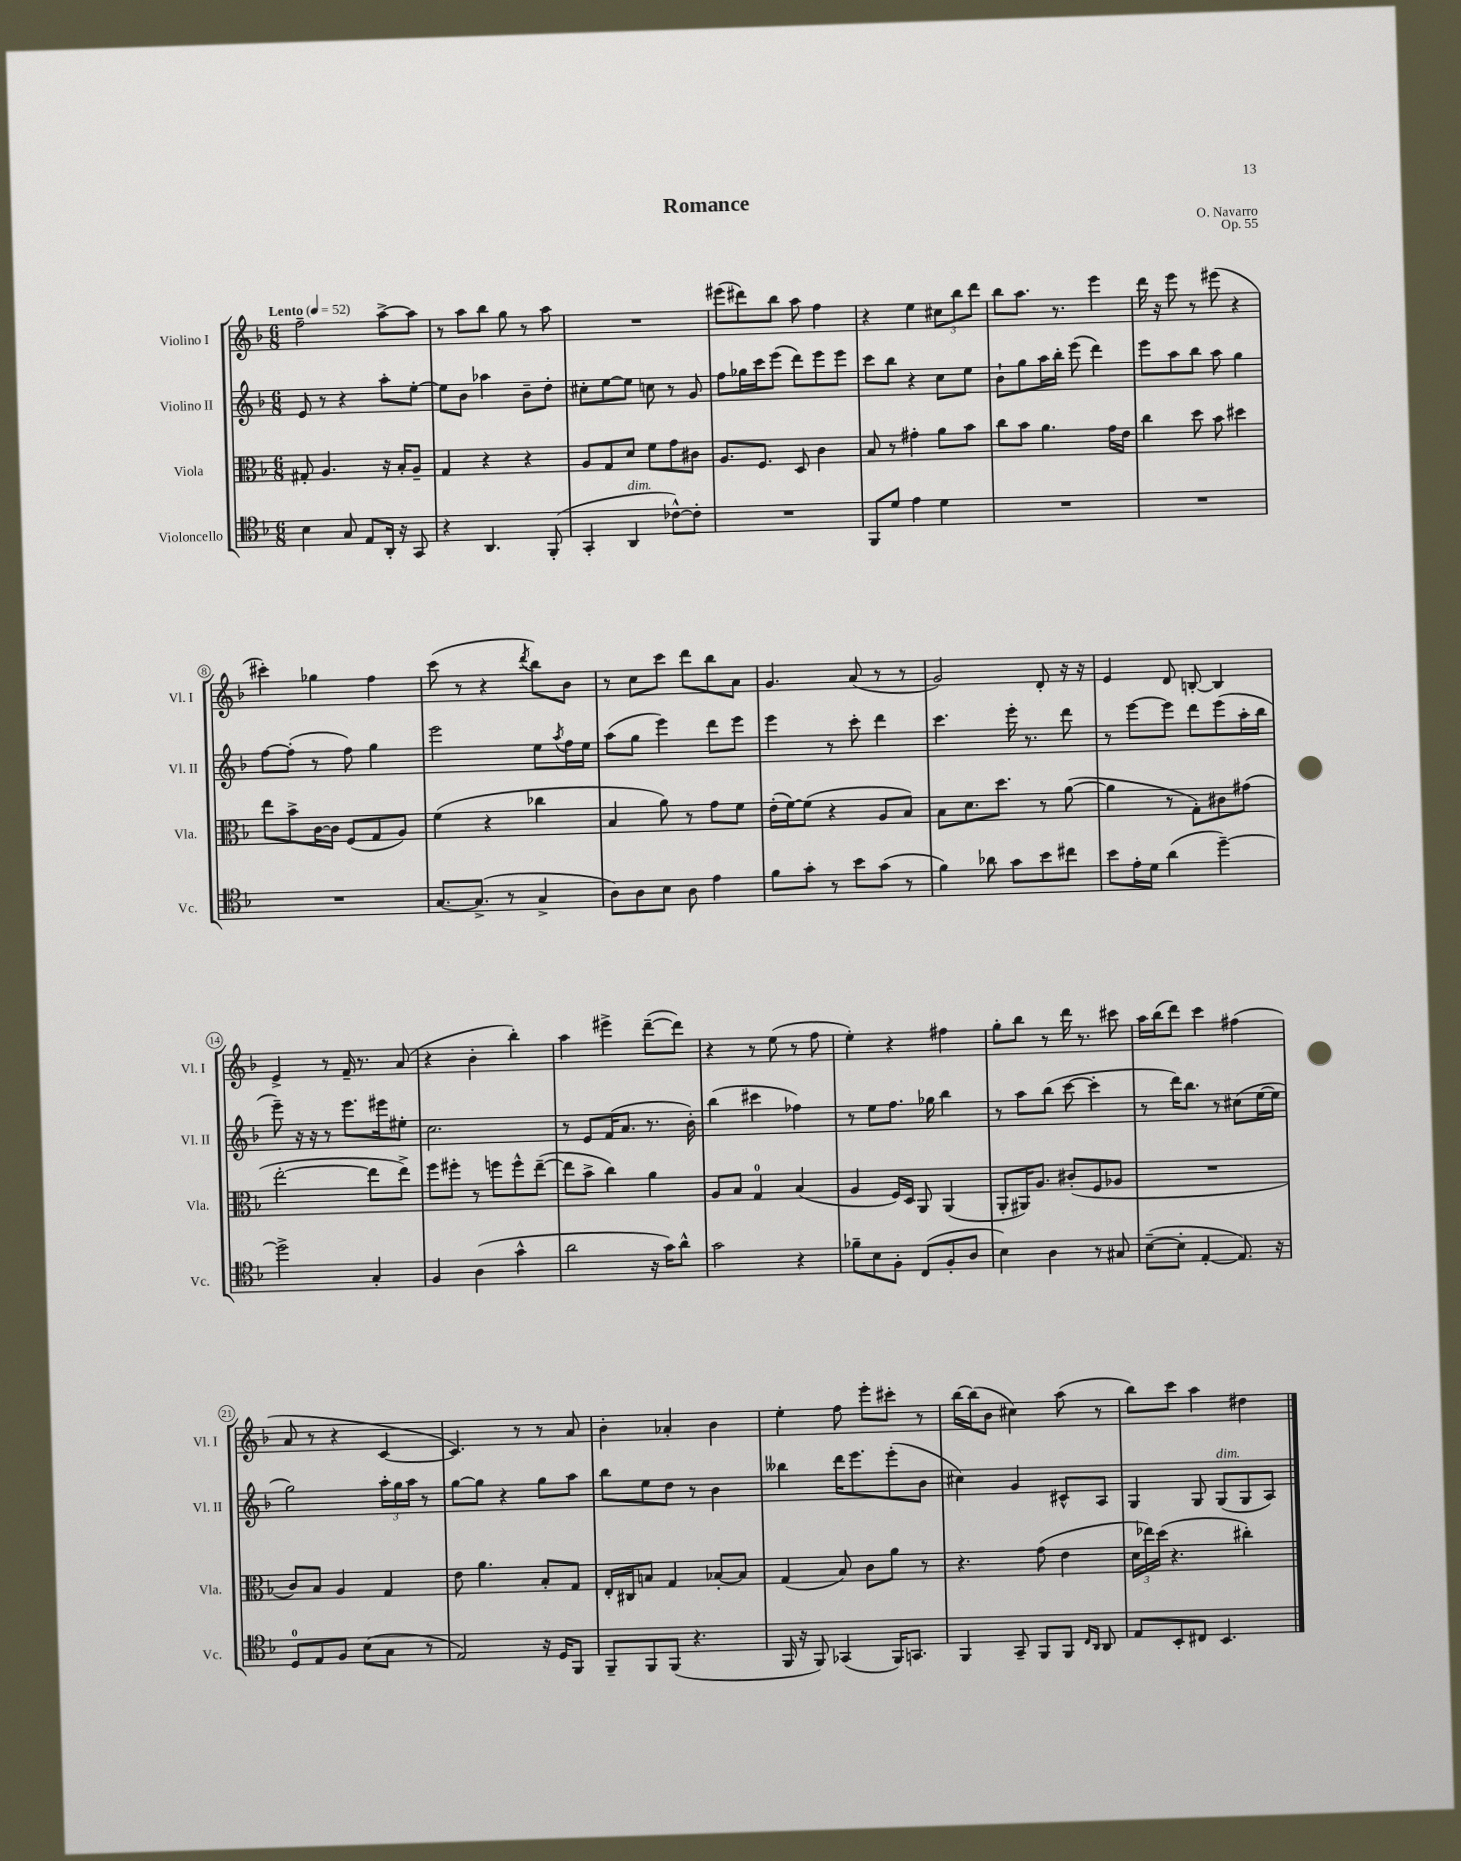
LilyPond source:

\header { title = "Romance" composer = "O. Navarro" opus = "Op. 55" }
<<
\new StaffGroup <<
\new Staff = "s0" \with { instrumentName = "Violino I" shortInstrumentName = "Vl. I" } {
    \clef treble \key f \major \numericTimeSignature \time 6/8 \tempo "Lento" 4 = 52
    f''2-- a''8~-> a''8 |
    r8 a''8 bes''8 g''8 r8 a''8 |
    R2. |
    eis'''8( dis'''8) bes''8 a''8 f''4 |
    r4 e''4 \tuplet 3/2 { cis''8 bes''8 d'''8 } |
    bes''8 a''8. r8. e'''4 |
    d'''16 r16 e'''8 r8 eis'''8( r4 |
    cis'''4-.) ges''4 f''4 |
    c'''8( r8 r4 \acciaccatura { d'''8 } bes''8) bes'8 |
    r8 c''8 c'''8 d'''8 bes''8 a'8 |
    g'4. a'8( r8 r8 |
    g'2) d'8-. r16 r16 |
    e'4 d'8 b8~-. b4 |
    e'4-> r8 f'16-- r8. a'8( |
    r4 bes'4-. bes''4-.) |
    a''4 eis'''4-> d'''8~--( d'''8) |
    r4 r8 e''8( r8 f''8 |
    e''4-.) r4 fis''4 |
    g''8-. bes''8 r8 d'''16 r8. cis'''8 |
    a''16 bes''16( d'''8) c'''4 fis''4( |
    a'8 r8 r4 c'4~ |
    c'4.) r8 r8 a'8 |
    bes'4-. aes'4-. bes'4 |
    e''4-. f''8 e'''8-. cis'''8-. r8 |
    bes''16~ bes''16( bes'8 cis''4) a''8( r8 |
    bes''8) c'''8 a''4 dis''4 \bar "|." |
}
\new Staff = "s1" \with { instrumentName = "Violino II" shortInstrumentName = "Vl. II" } {
    \clef treble \key f \major \numericTimeSignature \time 6/8
    e'8 r8 r4 a''8-. e''8~-. |
    e''8 bes'8 aes''4 bes'8-- d''8-. |
    cis''8-. e''8~ e''8 c''8 r8 g'8 |
    f''8 ges''16 c'''16 e'''8( d'''8) e'''8 e'''8 |
    c'''8 bes''8 r4 c''8 e''8 |
    bes'8-! g''8 a''16 bes''16-. e'''8( d'''4) |
    e'''8 a''8 bes''8 a''8 g''4 |
    f''8~ f''8-.( r8 f''8) g''4 |
    e'''2 e''8 \acciaccatura { a''8 } f''16 e''16 |
    a''8( g''8 e'''4) d'''8 e'''8 |
    e'''4 r8 c'''8-. d'''4 |
    c'''4. e'''16-. r8. d'''8 |
    r8 e'''8~ e'''8 d'''8 e'''8( a''16-. bes''16 |
    e'''8--) r16 r16 r8 e'''8. eis'''16 eis''8-. |
    c''2. |
    r8 e'8 f'16( a'8. r8. bes'16-.) |
    bes''4( cis'''4 fes''4) |
    r8 e''8 f''8. ges''16 bes''4 |
    r8 a''8 bes''8( c'''8~ c'''4-. |
    r8 d'''16) bes''8. r8 cis''8( e''16~ e''16 |
    g''2) \tuplet 3/2 { a''16-. g''16 a''16 } r8 |
    g''8~ g''8 r4 g''8 a''8 |
    bes''8 e''8 d''8 r8 bes'4 |
    beses''4 d'''16 e'''8. e'''8-.( bes'8 |
    cis''4) g'4 cis'8-^ a8 |
    g4 g8 g8^\markup { \italic "dim." }( g8 a8) \bar "|." |
}
\new Staff = "s2" \with { instrumentName = "Viola" shortInstrumentName = "Vla." } {
    \clef alto \key f \major \numericTimeSignature \time 6/8
    gis8-. a4. r16 bes16-. a8-- |
    g4 r4 r4 |
    a8 g8 d'8 f'8 g'8 cis'8 |
    a8. f8. d8 c'4 |
    bes8 r8 gis'4-. a'8 bes'8 |
    c''8 bes'8 a'4. g'16 e'16 |
    c''4 d''8 bes'8 dis''4 |
    e''8 bes'8-> c'16~ c'16 f8( g8 a8) |
    f'4( r4 ces''4 |
    bes4 a'8) r8 g'8 f'8 |
    e'16-.( f'16~) f'8( r4 a8 bes8) |
    bes8 d'8. d''8. r8 a'8~( |
    a'4 r8 g8-.) cis'8 gis'8( |
    e''2~-. e''8 e''8->) |
    f''8 fis''8-. r8 f''8 f''8-^ e''8~--( |
    e''8 bes'8-> c''4) a'4 |
    a8 bes8 g4-0 bes4( |
    a4 f16) d16 a,8 a,4( |
    a,8-. ais,16) a8. cis'8-.( f8 aes8 |
    R2. |
    c'8) bes8 a4 g4 |
    e'8 a'4. bes8-. g8 |
    e16-. cis16 b8 g4 bes8~-. bes8 |
    g4( bes8) c'8 a'8 r8 |
    r4. g'8( e'4 |
    \tuplet 3/2 { d'16 ees''16) d''16( } r4. cis''4-.) \bar "|." |
}
\new Staff = "s3" \with { instrumentName = "Violoncello" shortInstrumentName = "Vc." } {
    \clef tenor \key f \major \numericTimeSignature \time 6/8
    bes4 g8 e8 a,16-. r16 g,8 |
    r4 a,4. f,8-.( |
    g,4-. a,4^\markup { \italic "dim." } ces'8~-^) ces'8-. |
    R2. |
    f,8 d'8 e'4 d'4 |
    R2. |
    R2. |
    R2. |
    g8.~ g8.->( r8 g4-> |
    a8) a8 bes8 a8 e'4 |
    f'8 g'8-. r8 bes'8 g'8( r8 |
    f'4) aes'8 g'8 bes'8 cis''8 |
    bes'8 e'16-. d'16 a'4( d''4~--) |
    d''2-> g4-. |
    f4 a4( g'4-^ |
    a'2 r16 g'16) a'8-^ |
    g'2 r4 |
    fes'8-- bes8 f8-. c8( f8-. a8 |
    bes4) a4 r8 gis8 |
    bes8~--( bes8-. e4~-. e8.) r16 |
    d8-0 e8 f8 bes8( g8 r8 |
    e2) r16 d16 f,8 |
    f,8-- f,8 f,8( r4. |
    f,16 r16 f,8) ges,4( f,16) g,8. |
    f,4 g,8-- f,8 f,8 \grace { c16 a,16 } a,8 |
    e8 bes,8-. cis8 bes,4. \bar "|." |
}
>>
>>
\layout { \context { \Score \override BarNumber.stencil = #(make-stencil-circler 0.1 0.3 ly:text-interface::print) } }
